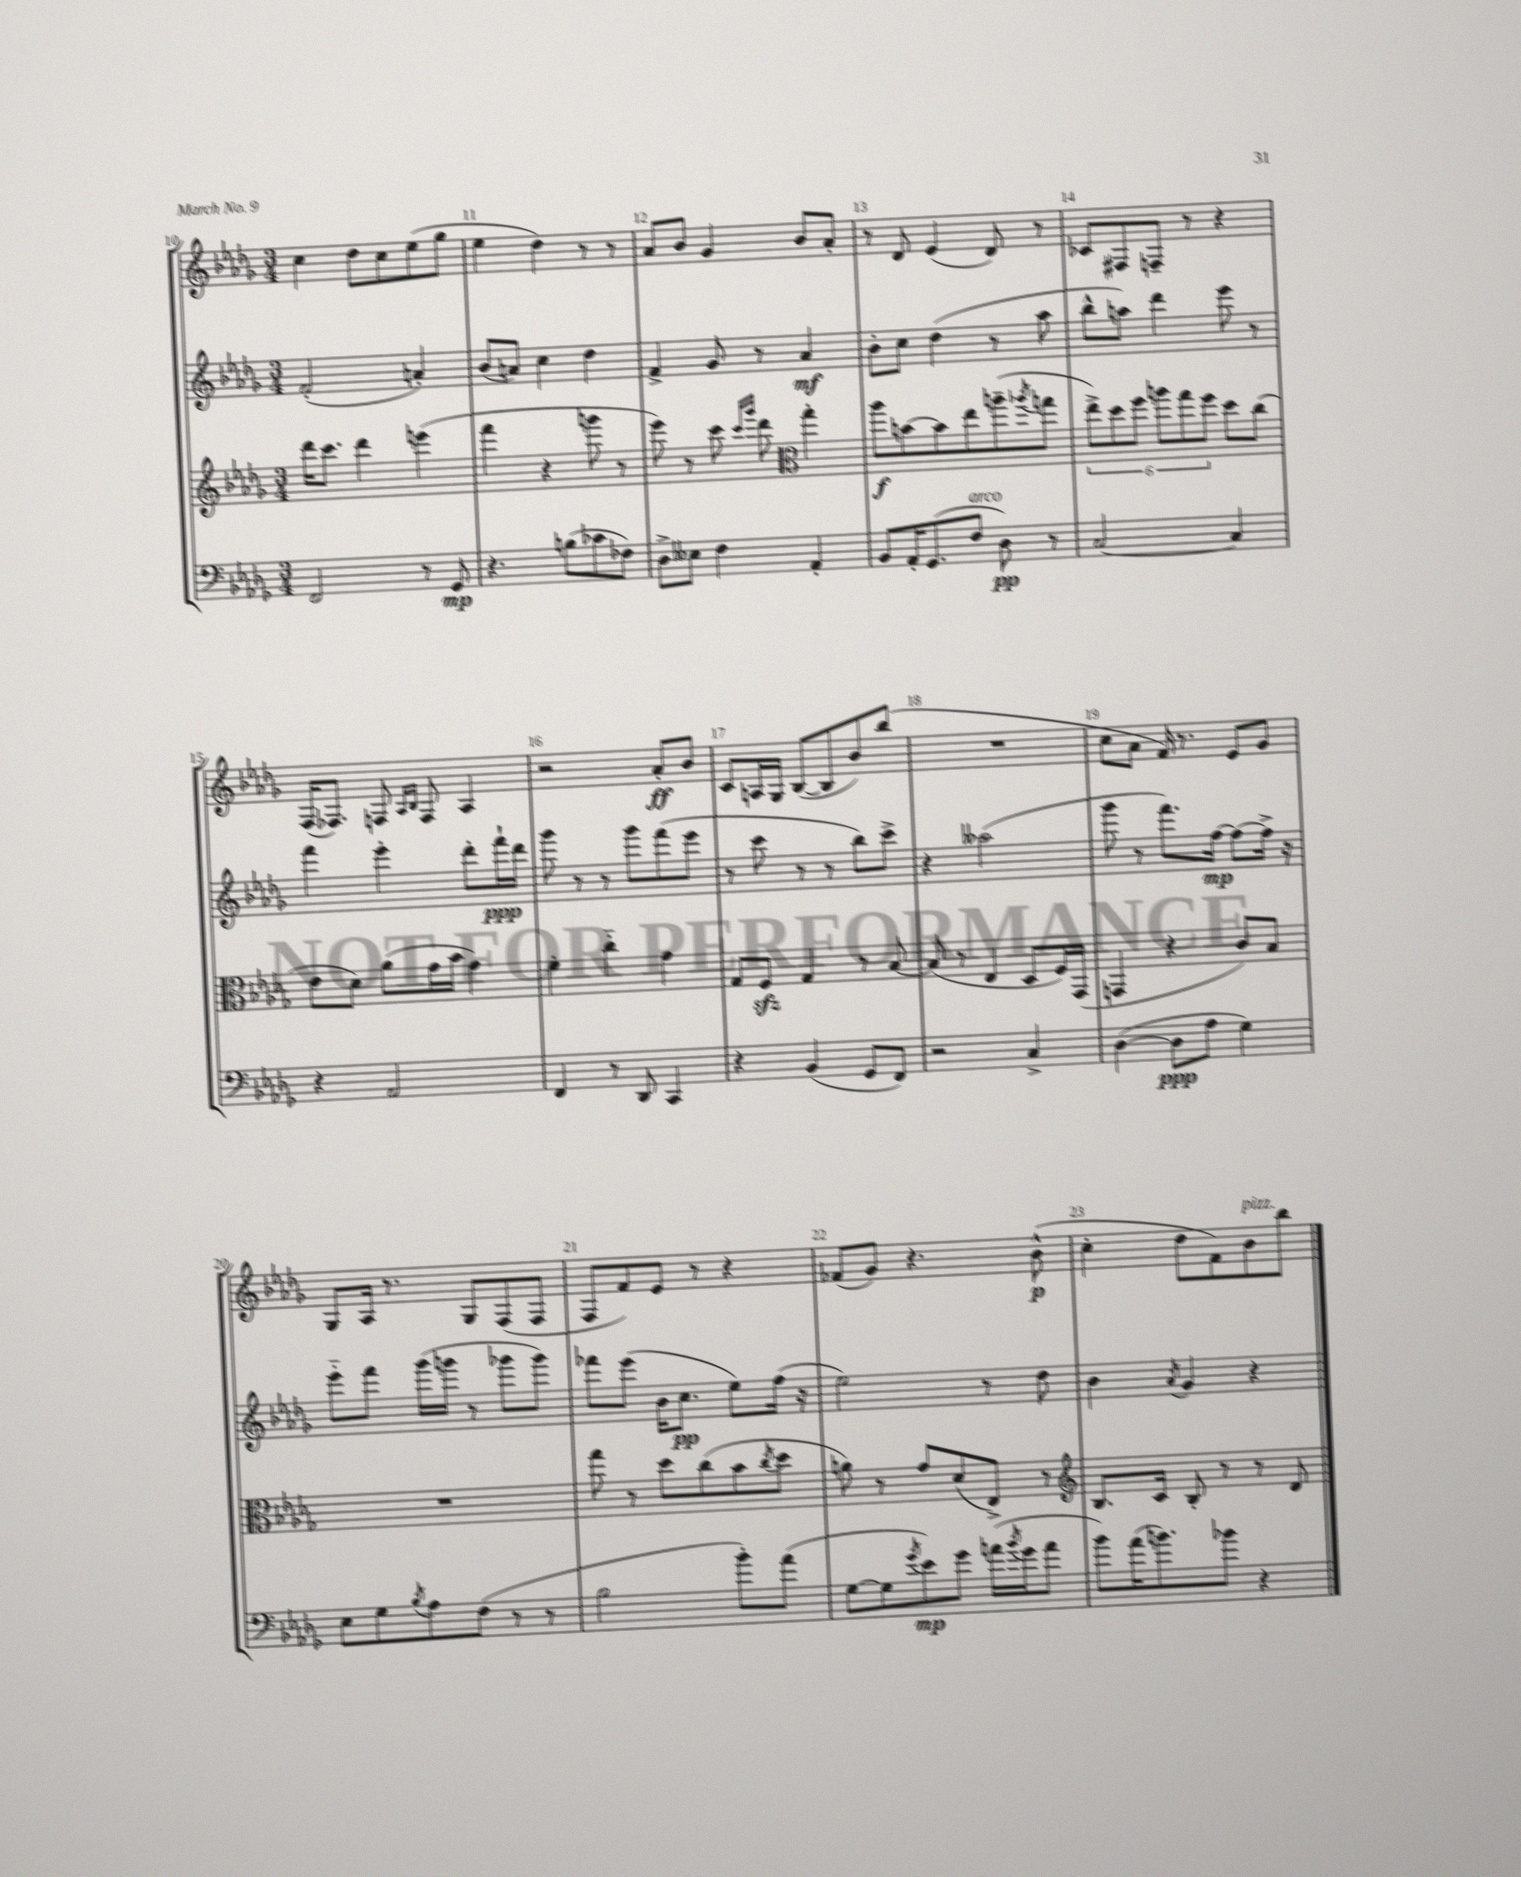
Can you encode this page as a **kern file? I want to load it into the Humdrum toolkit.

**kern	**kern	**kern	**kern
*staff4	*staff3	*staff2	*staff1
*clefF4	*clefG2	*clefG2	*clefG2
*k[b-e-a-d-g-]	*k[b-e-a-d-g-]	*k[b-e-a-d-g-]	*k[b-e-a-d-g-]
*M3/4	*M3/4	*M3/4	*M3/4
2FF	16ddd-	(2f'	4cc
.	8.ccc	.	.
.	4ddd-	.	8dd-
.	.	.	8cc
8r	(4eee	4a')	(8ee-
8GG-	.	.	8gg-
=	=	=	=
4.r	4fff	(8b-	4ee-
.	.	8a)	.
.	4r	4cc	4dd-)
(8B	.	.	.
8c-	8ggg	4dd-	8r
8F-)	8r	.	8r
=	=	=	=
8D-^	8eee-)	4f^	8a-
8E--	8r	.	8b-
4F	8ccc	8g-	4g-
.	16qqccc	.	.
.	16qqggg-	.	.
.	8ddd-	8r	.
*	*clefC3	*	*
4AA-'	4gg-'	4a-	8b-
.	.	.	8a-'
=	=	=	=
8BB-	8aa-	8b-'	8r
16AA-'	[8b	8cc	8d-
(8.GG-	.	.	.
.	8b]	(4dd-	(4e-
8F	8ee-	.	.
8D-)	(8aa~	8r	8d-)
.	8qaa-	.	.
8r	8gg	8aa-	8r
=	=	=	=
[2C	12ee-^)	8bb-^^	8c-
.	12dd-	.	.
.	.	8aa)	8F#
.	12ff	.	.
.	12aa	4ddd-	8F~
.	12gg-	.	.
.	.	.	8r
.	12ff	.	.
4C]	8dd-	8eee-	4r
.	(8cc	8r	.
=	=	=	=
4r	8e-	4fff	(16F
.	.	.	8.F-)
.	8d-)	.	.
2AA-	(8a-	4eee-'	8F
.	.	.	16qqA-
.	.	.	16qqB-
.	16g-	.	8F
.	16b-	.	.
.	4g-)	8ddd-'	4A-
.	.	16fff`	.
.	.	16ddd-	.
=	=	=	=
4FF	4f'	8ggg-	2r
.	.	8r	.
8r	4cc'~	8r	.
8DD-	.	8ggg-	.
4CC	4g-	(8fff	8a-'
.	.	8eee-	8b-
=	=	=	=
4r	8G-	8r	8c
.	8F	8ccc	16A
.	.	.	16G-
(4BB-	4G-	8r	([8B-
.	.	8r	8B-]
8GG-	8r	8bb-)	8b-)
8FF)	[8B-	8ccc^	(8bb-
=	=	=	=
2r	(8B-]	4r	2.r
.	8r	.	.
.	4E-	(2aa--	.
4C^	8D-	.	.
.	16F)	.	.
.	(16GG-	.	.
=	=	=	=
([4D-	4GG	8ggg-	8cc
.	.	8r	8a-
8D-]	4r	8.fff)	16f)
.	.	.	8.r
8A-	.	.	.
.	.	[16ff	.
4G-)	8c)	8ff_	8e-
.	8B-	16ff^]	8g-
.	.	16r	.
=	=	=	=
8E-	2.r	8eee-'~	8G-
8G-	.	8fff	16A-
.	.	.	8.r
8qB-	.	.	.
8A-	.	(16ggg-	.
.	.	16ggg	.
(8F	.	8r	8G-
8r	.	8ggg-	(8F
8r	.	8ggg-)	8F
=	=	=	=
2B-	8gg-	8fff-	8F
.	8r	(8eee-	8f)
.	8dd-	16b-	8e-
.	.	8.cc	.
.	(8cc	.	8r
8b-')	8b-	8ee-)	4r
.	8qcc	.	.
(8a-	8dd-	(16ff	.
.	.	16r	.
=	=	=	=
[8G-	8a)	2ee-)	(8f-
8G-]	8r	.	8g-)
8qg-	.	.	.
8e-)	8g-	.	4.r
8g-	(8d-	.	.
(16a	8E-^)	8r	.
8qb-	.	.	.
16g-	.	.	.
8a	8r	8dd-	(8b-^^
=	=	=	=
*	*clefG2	*	*
8b-)	8.B-	4b-	4cc'
(16a-	.	.	.
8.b)	16c	.	.
.	.	8qa-	.
.	8B-'	4g-	8dd-
8b-	8r	.	8f)
4r	8r	4r	8b-
.	8d-	.	8bb-
==	==	==	==
*-	*-	*-	*-
